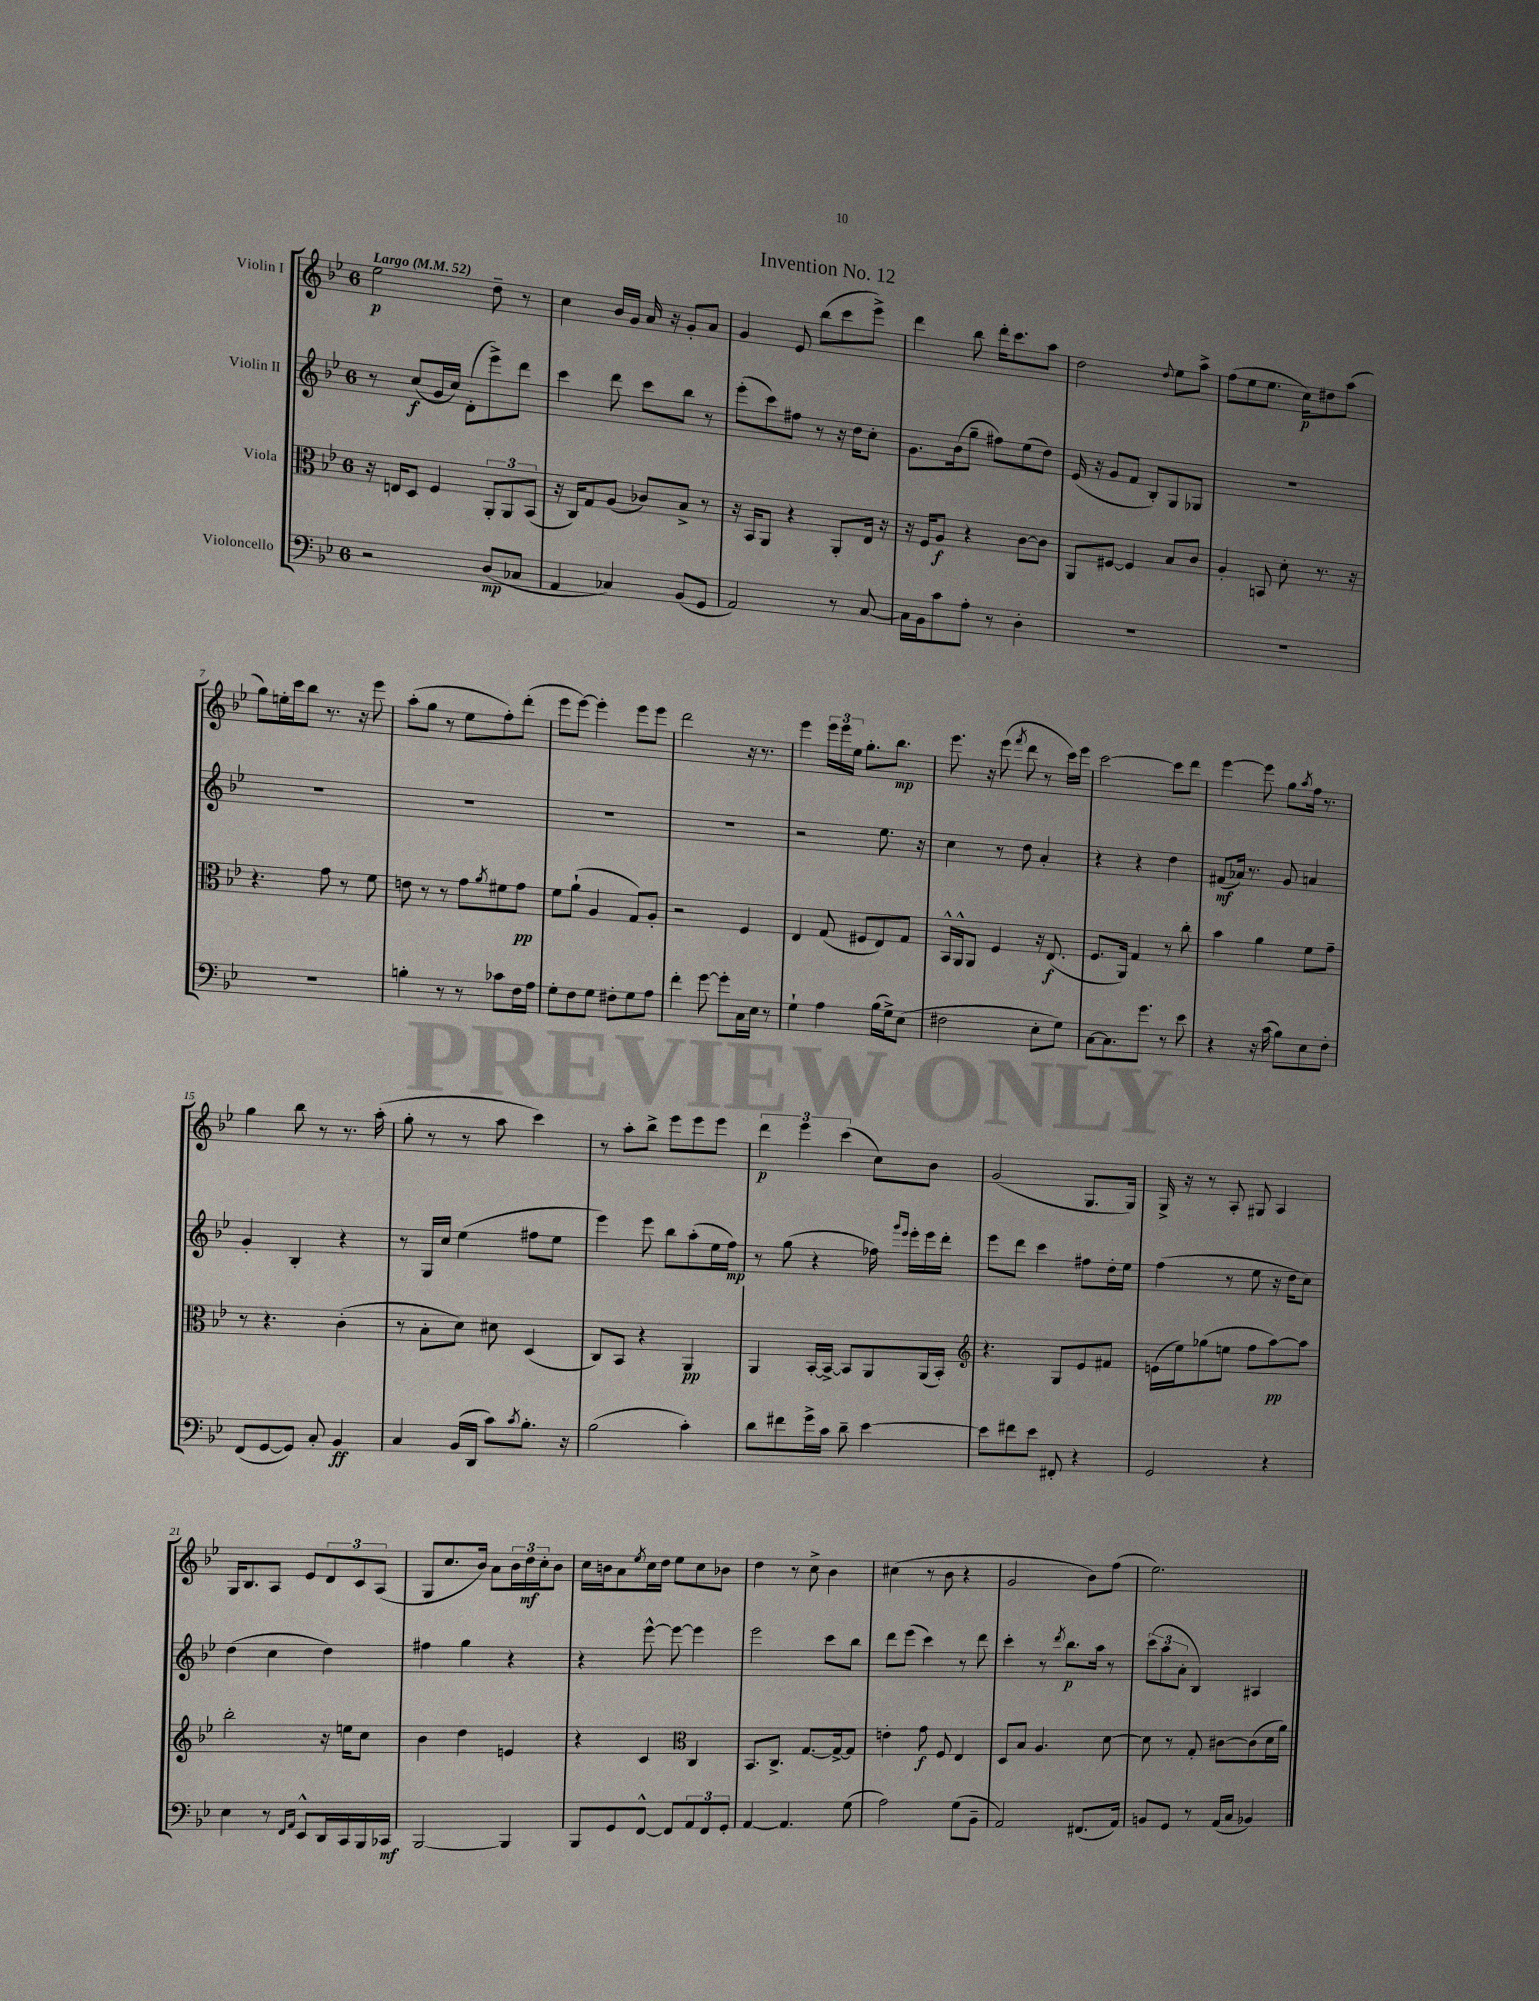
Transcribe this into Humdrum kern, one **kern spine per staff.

**kern	**kern	**kern	**kern
*staff4	*staff3	*staff2	*staff1
*clefF4	*clefC3	*clefG2	*clefG2
*k[b-e-]	*k[b-e-]	*k[b-e-]	*k[b-e-]
*M6/8	*M6/8	*M6/8	*M6/8
*MM52	*MM52	*MM52	*MM52
2r	16r	8r	2ee-\
.	16E/LK	.	.
.	8D/J	(8cc/L	.
.	4F/	16g/L	.
.	.	16cc/JJ)	.
.	.	(8d'\L	.
(8D/L	12AA'/L	8eee-^\)	8dd~\
.	12AA/	.	.
8C-/J	.	8ddd\J	8r
.	(12BB-/J	.	.
=	=	=	=
4AA/	16r	4ccc\	4cc\
.	16C/LK)	.	.
.	8G/	.	.
4C-/)	(8A/J	8ddd\	16b-/LL
.	.	.	16g/JJ
.	8c-/L)	8ccc\L	16a/
.	.	.	16r
(8BB-/L	8B-^/J	8bb-\J	8g'/L
8GG/J	8r	8r	8a/J
=	=	=	=
2AA/)	16r	(8eee-'\L	4g/
.	16BB-/LK	.	.
.	8AA/J	8ccc\)	.
.	4r	8ff#\J	8e-/
.	.	8r	(8bb-\L
8r	8AA'/L	16r	8ccc\
.	.	16dd\LK	.
[8C/	16E-/Jk	8cc'\J	8eee-^\J)
.	16r	.	.
=	=	=	=
16C\]LL	16r	8.g\L	4ddd\
16BB-\J	16F/LK	.	.
8c\	8A/J	.	.
.	.	(16b-\k	.
8A'\J	4r	8gg~\J	8bb-\
8r	.	8ff#\L)	16ddd'\LK
.	.	.	8.ccc\
4D'\	[8c\L	(8ee-\	.
.	8c\]J	8dd\J)	8aa\J
=	=	=	=
2.r	8AA/L	(16e-/	2dd\
.	.	16r	.
.	[8F#/J	8g/L	.
.	4F#/]	8f/J	.
.	.	8B-'/L)	.
.	.	.	8qqdd/
.	8B-/L	8G/	8ee-\L
.	8c/J	8G-/J	8aa^\J
=	=	=	=
2.r	4A'/	2.r	(8ff\L
.	.	.	8ee-\
.	8BB/	.	8.ee-\J
.	8d'\	.	.
.	.	.	16cc\LK)
.	8.r	.	8dd#\
.	.	.	(8aa\J
.	16r	.	.
=	=	=	=
2.r	4.r	2.r	8gg\L)
.	.	.	16ee'\L
.	.	.	16ccc\J
.	.	.	8bb-\J
.	8g\	.	8.r
.	8r	.	.
.	.	.	16r
.	8f\	.	8eee-\
=	=	=	=
4B'\	8e\	2.r	(8aa'\L
.	8r	.	8gg\J
8r	8r	.	8r
8r	8g\L	.	8ee-\L
.	8qa/	.	.
8c-\L	8f#\	.	8ff'\)
16F\L	8g\J	.	(8ddd'\J
16A\JJ	.	.	.
=	=	=	=
8G'\L	8f\L	2.r	8eee-\L
8F\	(8a`\J	.	[8eee-\J)
8G\J	4A/	.	4eee-'\]
8F#'\L	.	.	.
8G\	8G/L)	.	8eee-\L
8A\J	8A'/J	.	8eee-\J
=	=	=	=
4f'\	2r	2.r	2ddd\
[8g\	.	.	.
8g'\]L	.	.	.
16C\L	4F/	.	16r
16E-\JJ	.	.	8.r
8r	.	.	.
=	=	=	=
4G`\	4E-/	2r	4eee-\
4A\	(8G/	.	24eee-\LL
.	.	.	24eee-\
.	.	.	24ee-\JJ
.	8F#/L	.	8.gg'\L
(16B-\LL	8E-/)	8.ee-\	.
16G^\J)	.	.	8.bb-\J
(8E-\J	8G/J	.	.
.	.	16r	.
=	=	=	=
2F#\	16BB-^^/LL	4cc\	8.eee-\
.	16AA^^/J	.	.
.	8AA/J	.	.
.	.	.	16r
.	4F/	8r	(8eee-\
.	.	.	8qfff/
.	.	8dd\	8ddd\
8E-'\L	16r	4a'/	8r
.	(8.E-/	.	.
8G\J)	.	.	16ccc\LL)
.	.	.	16eee-\JJ
=	=	=	=
[8C\L	8.F/L	4r	[2ccc\
8.C\]	.	.	.
.	16AA/Jk)	.	.
.	4G/	4r	.
8.g\J	.	.	.
8r	8r	4dd\	8ccc\]L
8e-\	8cc'\	.	8ddd\J
=	=	=	=
4r	4b-\	(8f#/L	[4eee-\
.	.	16a-/Jk)	.
.	.	8.r	.
16r	4a\	.	8eee-\]
(16c\	.	.	.
8B-\L)	.	8g/	8gg\L
.	.	.	8qaa/
8E-\	8f\L	4a/	16ff\Jk
.	.	.	8.r
8F'\J	8g~\J	.	.
=	=	=	=
(8FF/L	8r	4g'/	4gg\
[8GG/	4.r	.	.
8GG/]J)	.	4B-'/	8bb-\
8C'/	.	.	8r
4BB-/	(4c'\	4r	8.r
.	.	.	(16aa'\
=	=	=	=
4C/	8r	8r	8gg'\
.	8B-'\L	16G/LL	8r
.	.	16cc/JJ	.
(16BB-/LL	8d\J)	(4ee-\	8r
16DD/JJ	.	.	.
8c\L)	8d#\	.	8aa\
8qc/	.	.	.
8.B-'\J	(4D/	8ff#\L	4ccc\)
.	.	8ee-\J	.
16r	.	.	.
=	=	=	=
(2B-\	8C/L)	4eee-\)	8r
.	8BB-/J	.	8aa'\L
.	4r	8eee-\	8bb-^\J
.	.	8bb-\L	8eee-\L
4c'\)	4AA/	(8aa'\	8eee-\
.	.	16ee-\L	8eee-\J
.	.	16ff\JJ)	.
=	=	=	=
8d\L	4AA/	8r	6ddd\
8f#\	.	(8gg\	.
.	.	.	6eee-\
16g^\L	[16BB-'/LL	4r	.
16c\JJ	16BB-^/_JJ	.	.
.	.	.	(6ccc\
8d~\	8BB-/]L	.	.
[4e-\	8AA/	16ff-\)	8cc\L)
.	.	16qqggg/LL	.
.	.	16qqeee-/JJ	.
.	.	16eee-'\LL	.
.	(16AA/L	16eee-\	8b-\J
.	16BB-'/JJ)	16ddd'\JJ	.
=	=	=	=
*	*clefG2	*	*
8e-\]L	4.r	8eee-\L	(2g/
8f#\	.	8ddd\J	.
8e-\J	.	4ccc\	.
8FF#'/	8G/L	.	.
4r	8e-/	8ff#\L	8.G/L
.	8f#/J	16dd'\L	.
.	.	16ee-\JJ	16G/Jk)
=	=	=	=
2GG/	(16e\LL	(4ff\	16G^/
.	16ee-\J)	.	16r
.	(8gg-\	.	8r
.	8ee\J	8r	8A'/
.	8ff\L	8ee-\	8G#/
4r	[8aa\)	16r	4A/
.	.	16dd\LK	.
.	8aa\]J	8cc\J)	.
=	=	=	=
4E-\	2bb-'\	(4dd\	16G/LK
.	.	.	8.B-/
8r	.	4cc\	8A/J
16qqFF/LL	.	.	.
16qqAA/JJ	.	.	.
8EE-^^/L	.	.	8e-/L
16DD/L	16r	4dd\)	12d/
16CC/	16ee\LK	.	.
.	.	.	12c/
16BBB-/	8cc\J	.	.
.	.	.	(12A/J
16CC-/JJ	.	.	.
=	=	=	=
[2BBB-/	4b-\	4ff#\	8G/L
.	.	.	8.cc/
.	4dd\	4gg\	.
.	.	.	16b-/Jk)
.	.	.	8a\L
4BBB-/]	4e/	4r	24b-\L
.	.	.	24dd\
.	.	.	24cc'\J
.	.	.	8b-\J
=	=	=	=
8BBB-/L	4r	4r	16cc\LL
.	.	.	16b\J
8GG/	.	.	8a\
.	.	.	8qee-/
[8FF^^/J	4c/	[8eee-^^\	16cc\L
.	.	.	16dd\JJ
8FF/]L	.	8eee-\_	8ee-\L
*	*clefC3	*	*
12AA/	4C/	4eee-\]	8cc\
12FF/	.	.	.
.	.	.	8b-\J
12GG'/J	.	.	.
=	=	=	=
[4AA/	8.BB-/L	2eee-\	4dd\
.	8.C^/J	.	.
4.AA/]	.	.	8r
.	[8.G/L	.	8cc^\
.	.	8ccc\L	4b-\
.	16G^/_k	.	.
(8G\	8G/]J	8bb-\J	.
=	=	=	=
2A\)	4e'\	8ddd\L	(4cc#\
.	.	(8eee-\J	.
.	8g\	4ccc\)	8r
.	8F/	.	8b-\
(8G\L	4E-/	8r	4r
8BB-~\J	.	8ddd\	.
=	=	=	=
2AA/)	8D/L	4ccc'\	2g/
.	8B-/J	.	.
.	4.A/	8r	.
.	.	8qddd/	.
.	.	8.bb-\L	.
(8.FF#/L	.	.	8b-\L)
.	.	16aa\Jk	.
.	[8d\	8r	(8ff\J
16AA/Jk)	.	.	.
=	=	=	=
8BB/L	8d\]	(12ccc\L	2.ee-\)
.	.	12aa\	.
8GG/J	8r	.	.
.	.	12a'\J	.
8r	8G'/	4B-/)	.
(16AA/LL	[8c#\L	.	.
16C/JJ	.	.	.
4BB-/)	(8c#\]	4A#/	.
.	16d\L	.	.
.	16a\JJ)	.	.
==	==	==	==
*-	*-	*-	*-
